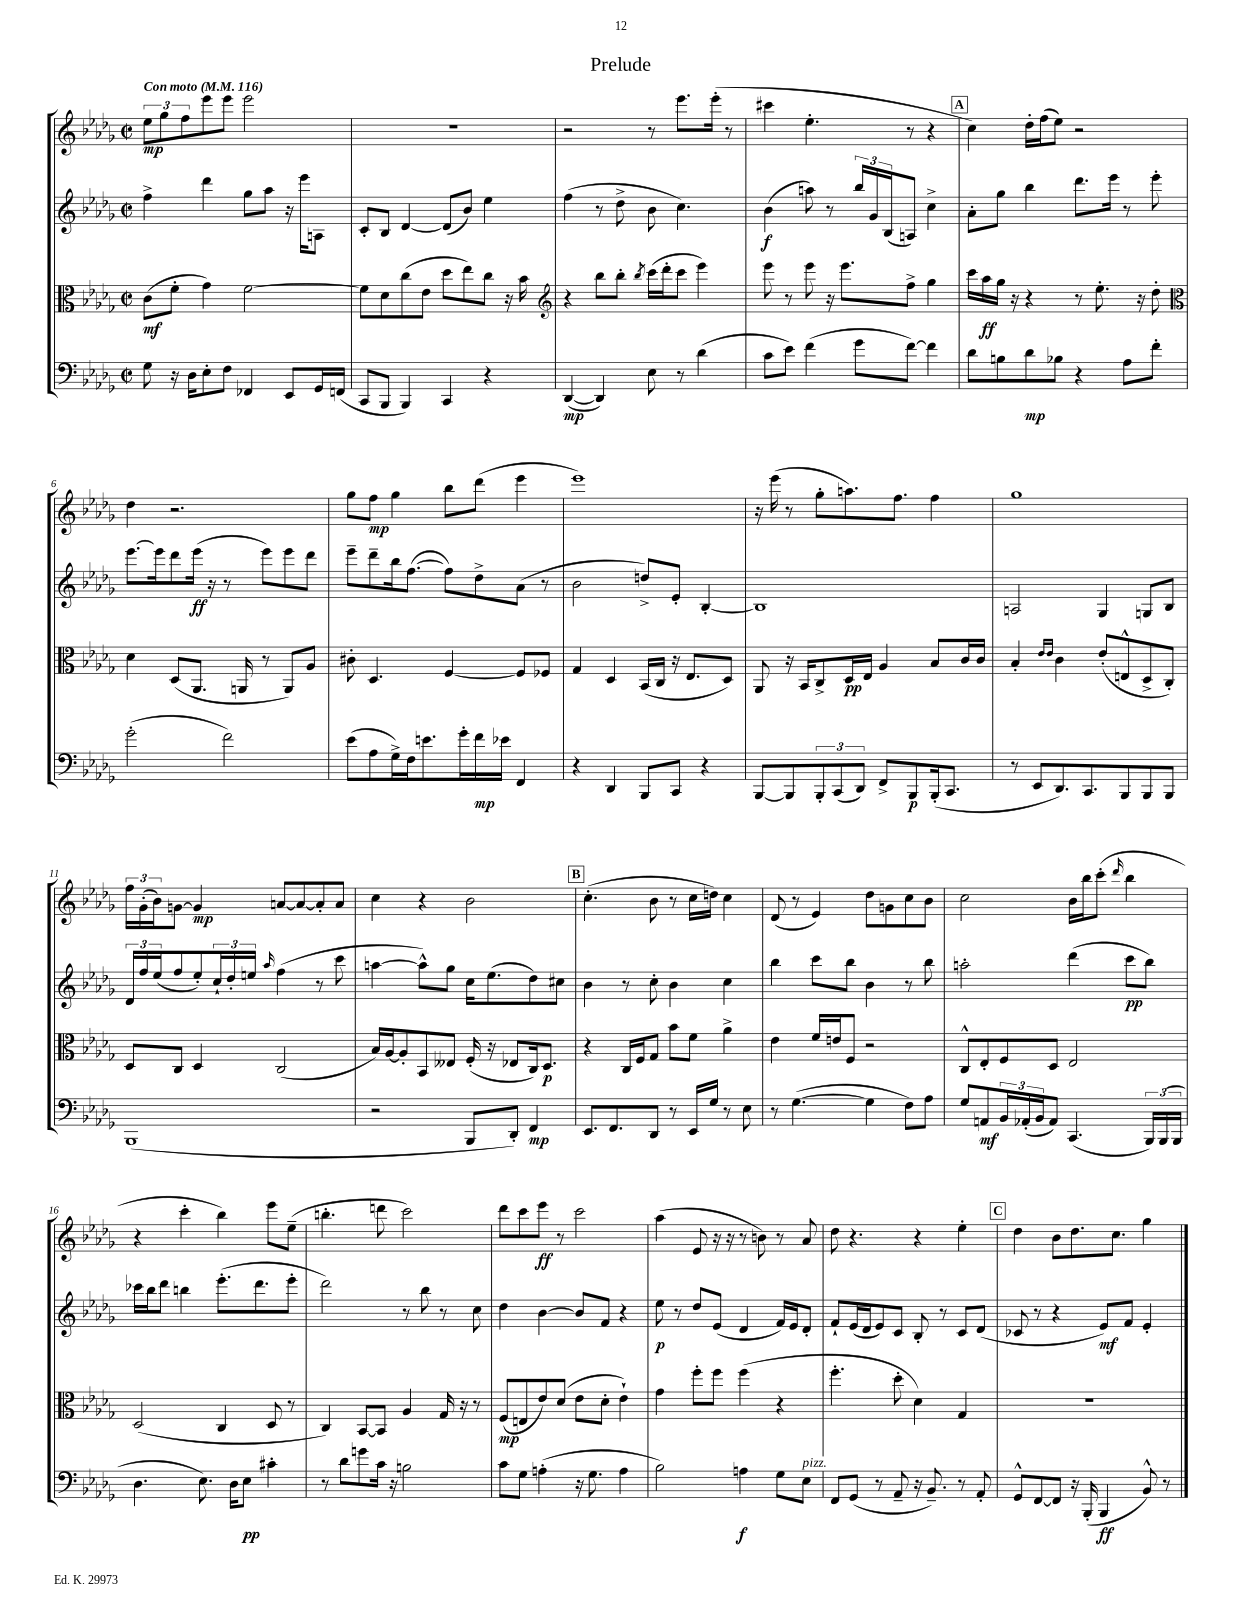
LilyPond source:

\header { title = "Prelude" }
<<
\new StaffGroup <<
\new Staff = "s0" {
    \clef treble \key des \major \defaultTimeSignature \time 2/2 \tempo "Con moto" 4 = 116
    \tuplet 3/2 { ees''8\mp ges''8 f''8 } ees'''8 ees'''8 ees'''2 |
    R1 |
    r2 r8 ees'''8. ees'''16-.( r8 |
    cis'''4 ees''4.-. r8 r4 |
    \mark \markup { \box "A" } c''4) des''16-. f''16( ees''8) r2 |
    des''4 r2. |
    ges''8 f''8\mp ges''4 bes''8 des'''8( ees'''4 |
    ees'''1) |
    r16 ees'''16( r8 ges''8-. a''8.) f''8. f''4 |
    ges''1 |
    \tuplet 3/2 { f''16 ges'16-.( bes'16) } g'8~ g'4\mp a'8~ a'8~ a'8-. a'8 |
    c''4 r4 bes'2 |
    \mark \markup { \box "B" } c''4.-.( bes'8 r8 c''16 d''16) c''4 |
    des'8( r8 ees'4) des''8 g'8 c''8 bes'8 |
    c''2 bes'16 bes''16 c'''8-.( \grace { des'''16 } bes''4 |
    r4 c'''4-. bes''4) ees'''8 ees''8--( |
    b''4.-. d'''8 c'''2) |
    des'''8 c'''8 ees'''8\ff r8 c'''2 |
    aes''4( ees'8 r16 r16 r8 b'8) r8 aes'8 |
    des''8 r4. r4 ees''4-. |
    \mark \markup { \box "C" } des''4 bes'8 des''8. c''8. ges''4 \bar "|." |
}
\new Staff = "s1" {
    \clef treble \key des \major \defaultTimeSignature \time 2/2
    f''4-> des'''4 ges''8 aes''8 r16 ees'''16 a8 |
    c'8-. bes8 des'4~ des'8( bes'8) ees''4 |
    f''4( r8 des''8-> bes'8 c''4.) |
    bes'4\f( a''8) r8 \tuplet 3/2 { bes''16 ges'16 bes16( } a8) c''4-> |
    \mark \markup { \box "A" } aes'8-. ges''8 bes''4 des'''8. ees'''16 r8 ees'''8-. |
    ees'''8.~ ees'''16 des'''8 ees'''16\ff( r16 r8 ees'''8) ees'''8 des'''8 |
    ees'''8-- des'''8-- bes''16 f''8.~( f''8) des''8-> aes'8( r8 |
    bes'2 d''8->) ees'8-. bes4~-. |
    bes1 |
    a2 ges4 g8 bes8 |
    \tuplet 3/2 { des'16 f''16 ees''16( } f''8 ees''8-.) \tuplet 3/2 { c''16-! des''16-. e''16 } \grace { aes''16 } f''4( r8 c'''8 |
    a''4~ a''8-^) ges''8 c''16 ees''8.( des''8) cis''8 |
    \mark \markup { \box "B" } bes'4 r8 c''8-. bes'4 c''4 |
    bes''4 c'''8 bes''8 bes'4 r8 bes''8 |
    a''2-. des'''4( c'''8\pp bes''8) |
    ces'''16 bes''16 des'''8 b''4 ees'''8.-.( des'''8. ees'''8-. |
    des'''2) r8 bes''8 r8 c''8 |
    des''4 bes'4~ bes'8 f'8 r4 |
    ees''8\p r8 des''8 ees'8( des'4 f'16) ees'16 des'8-. |
    f'8-! ees'16( des'16 ees'8) c'8 bes8-. r8 c'8 des'8( |
    \mark \markup { \box "C" } ces'8 r8 r4 ees'8\mf) f'8 ees'4-. \bar "|." |
}
\new Staff = "s2" {
    \clef alto \key des \major \defaultTimeSignature \time 2/2
    c'8\mf( f'8-. ges'4) f'2~ |
    f'8 des'8 c''8( ees'8 des''8 ees''8) c''8 r16 bes'16 |
    \clef treble r4 bes''8 bes''8-. \acciaccatura { bes''8 } c'''16( des'''16-. c'''8 ees'''4) |
    ees'''8 r8 ees'''8 r16 ees'''8. f''8-> ges''4 |
    \mark \markup { \box "A" } c'''16 aes''16\ff ges''16 r16 r4 r8 ees''8.-. r16 des''8-. |
    \clef alto des'4 des8( aes,8. a,16 r8 a,8) aes8 |
    cis'8-. des4. f4~ f8 fes8 |
    ges4 des4 bes,16( c16 r16 ees8. des8) |
    aes,8 r16 bes,16 c8-> des16\pp ees16 aes4 bes8 c'16 c'16 |
    bes4-. \grace { ees'16 ees'16 } c'4 ees'8-.( e8-^ des8-> c8-.) |
    des8 c8 des4 c2( |
    bes16) aes16~ aes8-. bes,8 eeses8 f16-.( r16 ees8 c16) des8.\p |
    \mark \markup { \box "B" } r4 c16 f16 ges8 bes'8 f'8 aes'4-> |
    ees'4 f'16 e'16 f8 r2 |
    c8-^ ees8-. f8 des8 ees2 |
    des2( c4 des8 r8 |
    c4) bes,8~ bes,8 aes4 ges16 r16 r8 |
    f8\mp( e8 ees'8) des'8( ees'8 des'8-. ees'4-!) |
    ges'4 f''8-. f''8 f''4( r4 |
    f''4.-. des''8-. des'4) ges4 |
    \mark \markup { \box "C" } R1 \bar "|." |
}
\new Staff = "s3" {
    \clef bass \key des \major \defaultTimeSignature \time 2/2
    ges8 r16 des16 ees8-. f8 fes,4 ees,8 ges,16 f,16( |
    c,8 bes,,8 bes,,4) c,4 r4 |
    des,4~\mp( des,4) ees8 r8 des'4( |
    c'8 ees'8) f'4( ges'8 f'8~) f'4 |
    \mark \markup { \box "A" } des'8 b8 des'8\mp bes8 r4 aes8 f'8-. |
    ges'2-.( f'2) |
    ees'8( aes8 ges16->) f16 e'8. ges'16-. f'16\mp ees'16 f,4 |
    r4 des,4 bes,,8 c,8 r4 |
    bes,,8~ bes,,8 \tuplet 3/2 { bes,,8-. c,8( des,8) } f,8-> bes,,8\p bes,,16-.( c,8. |
    r8 ees,8 des,8.) c,8. bes,,8 bes,,8 bes,,8 |
    bes,,1( |
    r2 bes,,8 des,8-.) f,4\mp |
    \mark \markup { \box "B" } ees,8. f,8. des,8 r8 ees,16 ges16 r8 ees8 |
    r8 ges4.~( ges4 f8) aes8 |
    ges8 a,8\mf \tuplet 3/2 { bes,16 aes,16-.( bes,16 } aes,8) c,4.( \tuplet 3/2 { bes,,16) bes,,16( bes,,16 } |
    des4. ees8.) des16 ees8\pp cis'4-. |
    r8 des'8 g'8 c'16 r16 b2 |
    c'8 ges8 a4-.( r16 ges8. a4 |
    bes2) a4\f ges8 ees8^\markup { \italic "pizz." } |
    f,8 ges,8( r8 aes,8-- r16 bes,8.--) r8 aes,8-. |
    \mark \markup { \box "C" } ges,8-^ f,8~ f,8 r16 bes,,16-.( bes,,4\ff bes,8-^) r8 \bar "|." |
}
>>
>>
